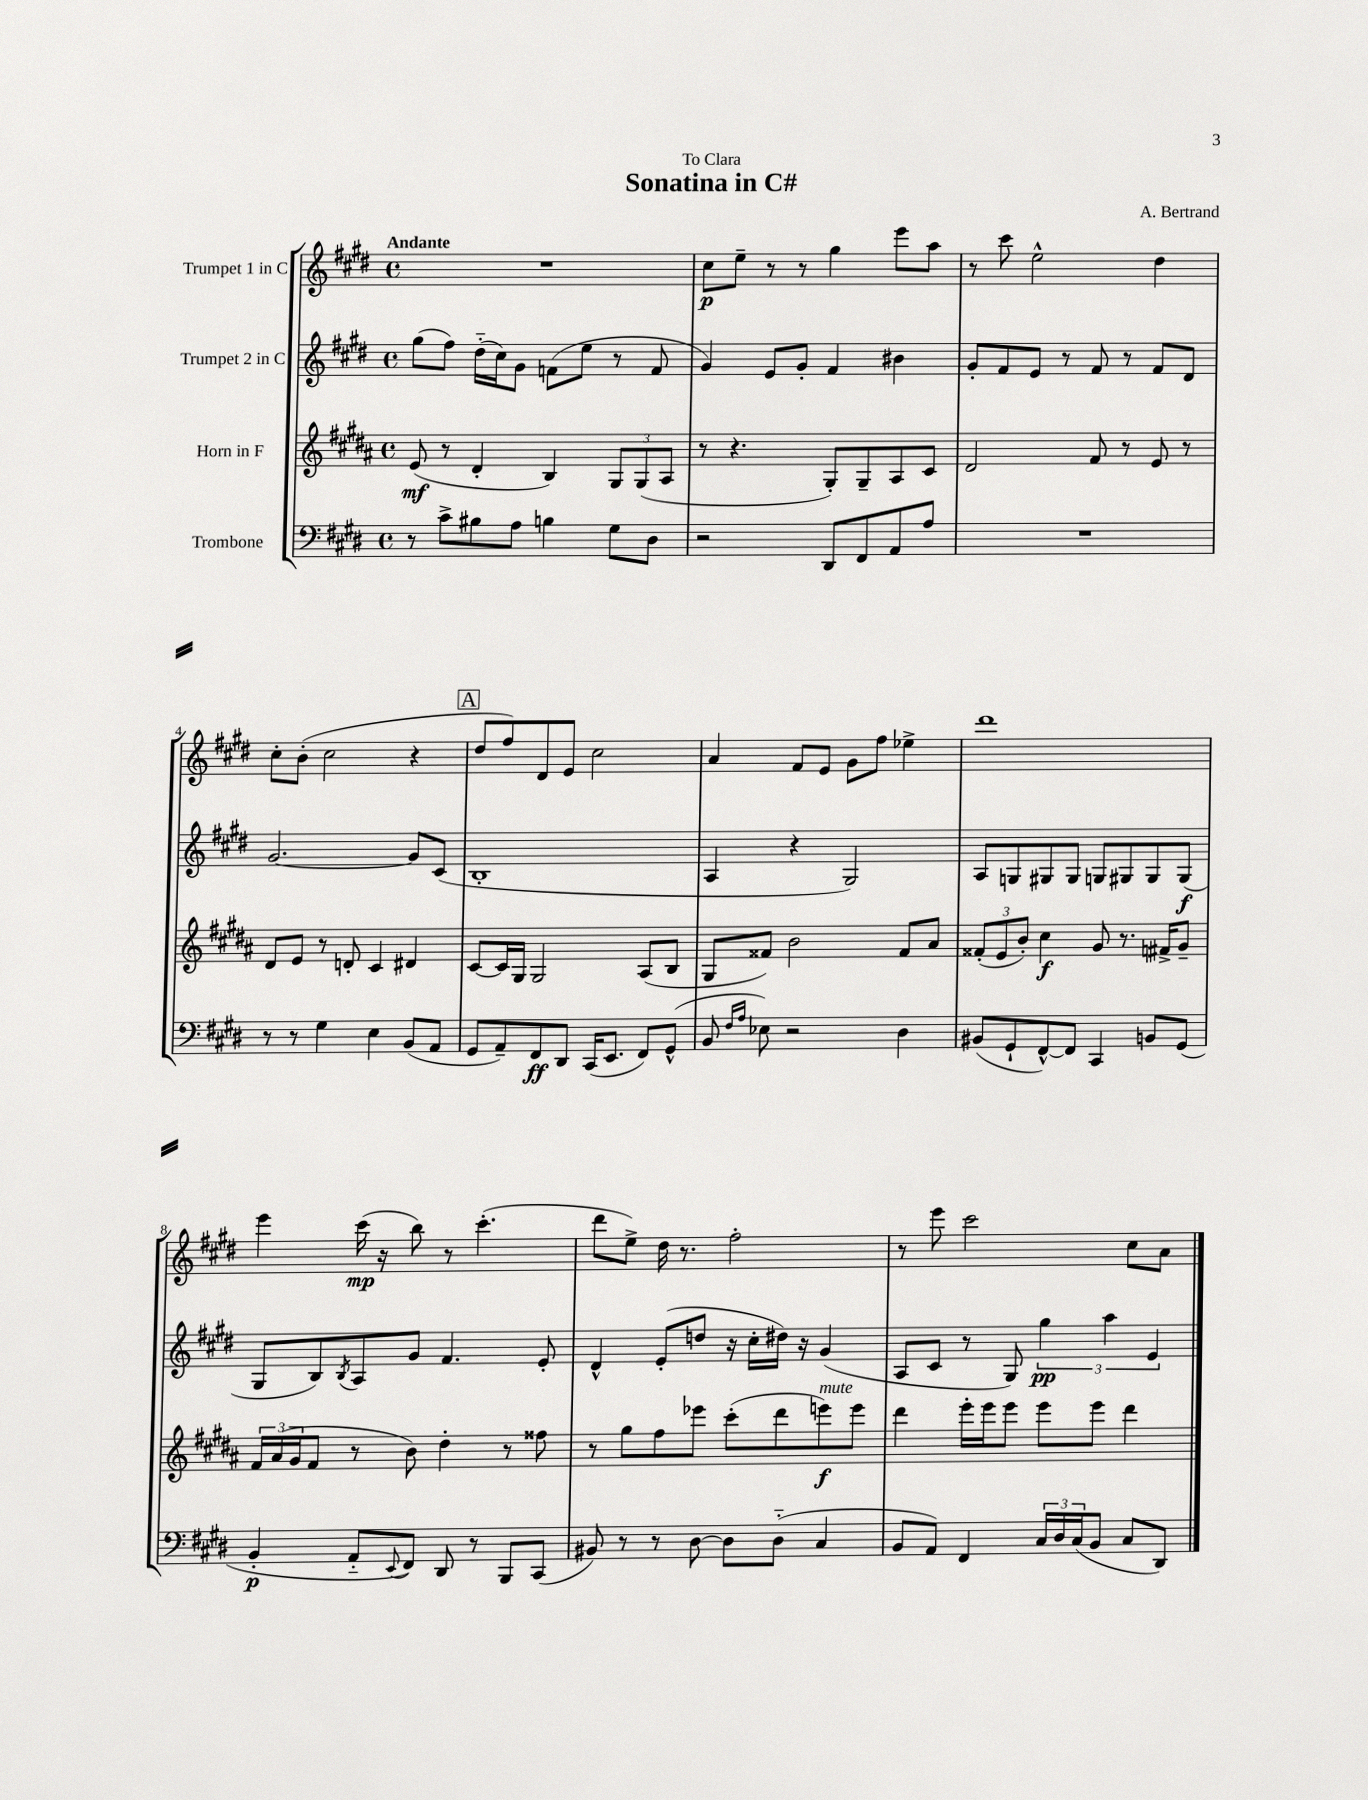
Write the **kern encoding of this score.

**kern	**dynam	**kern	**dynam	**kern	**dynam	**kern	**dynam
*part4	*part4	*part3	*part3	*part2	*part2	*part1	*part1
*staff4	*staff4	*staff3	*staff3	*staff2	*staff2	*staff1	*staff1
*I"Trombone	*	*I"Horn in F	*	*I"Trumpet 2 in C	*	*I"Trumpet 1 in C	*
*clefF4	*	*clefG2	*	*clefG2	*	*clefG2	*
*k[f#c#g#d#]	*	*k[f#c#g#d#a#]	*	*k[f#c#g#d#]	*	*k[f#c#g#d#]	*
*M4/4	*	*M4/4	*	*M4/4	*	*M4/4	*
*met(c)	*	*met(c)	*	*met(c)	*	*met(c)	*
=1	=1	=1	=1	=1	=1	=1	=1
!	!	!	!	!	!	!LO:TX:a:B:t=Andante	!
8r	.	(8e/	mf	(8gg#\L	.	1r	.
8c#^\L	.	8r	.	8ff#\J)	.	.	.
8B#X\	.	4d#'/	.	(16dd#\LL	.	.	.
.	.	.	.	16cc#\J)	.	.	.
8A\J	.	.	.	8g#\J	.	.	.
4Bn\	.	4B/)	.	(8fn\L	.	.	.
.	.	.	.	8ee\J	.	.	.
8G#\L	.	12G#/L	.	8r	.	.	.
.	.	(12G#/	.	.	.	.	.
8D#\J	.	.	.	8f/	.	.	.
.	.	12A#/J	.	.	.	.	.
=2	=2	=2	=2	=2	=2	=2	=2
2r	.	8r	.	4g#/)	.	8cc#\L	p
.	.	4.r	.	.	.	8ee~\J	.
.	.	.	.	8e/L	.	8r	.
.	.	.	.	8g#'/J	.	8r	.
8DD#/L	.	8G#'/L)	.	4f#/	.	4gg#\	.
8FF#/	.	8G#~/	.	.	.	.	.
8AA/	.	8A#/	.	4b#X\	.	8eee\L	.
8A/J	.	8c#/J	.	.	.	8aa\J	.
=3	=3	=3	=3	=3	=3	=3	=3
1r	.	2d#/	.	8g#'/L	.	8r	.
.	.	.	.	8f#/	.	8ccc#\	.
.	.	.	.	8e/J	.	2ee^^\	.
.	.	.	.	8r	.	.	.
.	.	8f#/	.	8f#/	.	.	.
.	.	8r	.	8r	.	.	.
.	.	8e/	.	8f#/L	.	4dd#\	.
.	.	8r	.	8d#/J	.	.	.
!!LO:LB:g=z
=4	=4	=4	=4	=4	=4	=4	=4
8r	.	8d#/L	.	[2.g#/	.	8cc#'\L	.
8r	.	8e/J	.	.	.	(8b'\J	.
4G#\	.	8r	.	.	.	2cc#\	.
.	.	8dn'/	.	.	.	.	.
4E\	.	4c#/	.	.	.	.	.
(8BB/L	.	4d#X/	.	8g#/L]	.	4r	.
8AA/J	.	.	.	(8c#/J	.	.	.
!!LO:REH:place=s1:t=A
=5	=5	=5	=5	=5	=5	=5	=5
8GG#/L	.	[8c#/L	.	1B'	.	8dd#/L	.
8AA~/)	.	16c#/L]	.	.	.	8ff#/)	.
.	.	16G#/JJ	.	.	.	.	.
8FF#/	ff	2G#/	.	.	.	8d#/	.
8DD#/J	.	.	.	.	.	8e/J	.
(16CC#/KL	.	.	.	.	.	2cc#\	.
8.EE/J	.	.	.	.	.	.	.
8FF#/L)	.	(8A#/L	.	.	.	.	.
(8GG#^^/J	.	8B/J	.	.	.	.	.
=6	=6	=6	=6	=6	=6	=6	=6
8BB/	.	8G#/L	.	4A/	.	4a/	.
16qqF#/LL	.	.	.	.	.	.	.
16qqA/JJ	.	.	.	.	.	.	.
8E-X\)	.	8f##X/J)	.	.	.	.	.
2r	.	2b\	.	4r	.	8f#/L	.
.	.	.	.	.	.	8e/J	.
.	.	.	.	2G#/)	.	8g#\L	.
.	.	.	.	.	.	8ff#\J	.
4D#\	.	8f##/L	.	.	.	4ee-X^\	.
.	.	8a#/J	.	.	.	.	.
=7	=7	=7	=7	=7	=7	=7	=7
(8BB#X/L	.	(12f##X'/L	.	8A/L	.	1ddd#	.
.	.	12e/	.	.	.	.	.
8GG#`/	.	.	.	8Gn/	.	.	.
.	.	12b'/J)	.	.	.	.	.
[8FF#^^/)	.	4cc#\	f	8G#X/	.	.	.
8FF#/J]	.	.	.	8G#/J	.	.	.
4CC#/	.	8g#/	.	8Gn/L	.	.	.
.	.	8.r	.	8G#X/	.	.	.
8BBn/L	.	.	.	8G#/	.	.	.
.	.	16f#X^/KL	.	.	.	.	.
(8GG#/J	.	8g#~/J	.	(8G#/J	f	.	.
!!LO:LB:g=z
=8	=8	=8	=8	=8	=8	=8	=8
4BB'/	p	24f#/LL	.	8G#/L	.	4eee\	.
.	.	(24a#/	.	.	.	.	.
.	.	24g#/J	.	.	.	.	.
.	.	8f#/J	.	8B/)	.	.	.
.	.	.	.	8qB/	.	.	.
8AA/L	.	8r	.	8A/	.	(16ccc#\	mp
.	.	.	.	.	.	16r	.
8qqEE/	.	.	.	.	.	.	.
8FF#/J)	.	8b\)	.	8g#/J	.	8bb\)	.
8DD#/	.	4dd#'\	.	4.f#/	.	8r	.
8r	.	.	.	.	.	(4.ccc#'\	.
8BBB/L	.	8r	.	.	.	.	.
(8CC#/J	.	8ff##X\	.	8e'/	.	.	.
=9	=9	=9	=9	=9	=9	=9	=9
8BB#X/)	.	8r	.	4d#^^/	.	8ddd#\L	.
8r	.	8gg#\L	.	.	.	8ee^\J)	.
8r	.	8ff#\	.	(8e'/L	.	16dd#\	.
.	.	.	.	.	.	8.r	.
[8D#\	.	8eee-X\J	.	8ddn/J	.	.	.
8D#\L]	.	(8ccc#'\L	.	16r	.	2ff#'\	.
.	.	.	.	16cc#'\LL	.	.	.
(8D#\J	.	8ddd#\	.	16dd#X\JJ)	.	.	.
.	.	.	.	16r	.	.	.
!	!	!LO:TX:a:i:t=mute	!	!	!	!	!
4C#/	.	8eeen\)	f	(4g#/	.	.	.
.	.	8eee\J	.	.	.	.	.
=10	=10	=10	=10	=10	=10	=10	=10
8BB/L	.	4ddd#\	.	8A/L	.	8r	.
8AA/J)	.	.	.	8c#/J	.	8eee\	.
4FF#/	.	16eee'\LL	.	8r	.	2ccc#\	.
.	.	16eee\J	.	.	.	.	.
.	.	8eee\J	.	8G#/)	.	.	.
24C#/LL	.	8eee\L	.	6gg#\	pp	.	.
24D#/	.	.	.	.	.	.	.
(24C#/J	.	.	.	.	.	.	.
8BB/J	.	8eee\J	.	.	.	.	.
.	.	.	.	6aa\	.	.	.
8C#/L	.	4ddd#\	.	.	.	8cc#\L	.
.	.	.	.	6e/	.	.	.
8DD#/J)	.	.	.	.	.	8a\J	.
==	==	==	==	==	==	==	==
*-	*-	*-	*-	*-	*-	*-	*-
